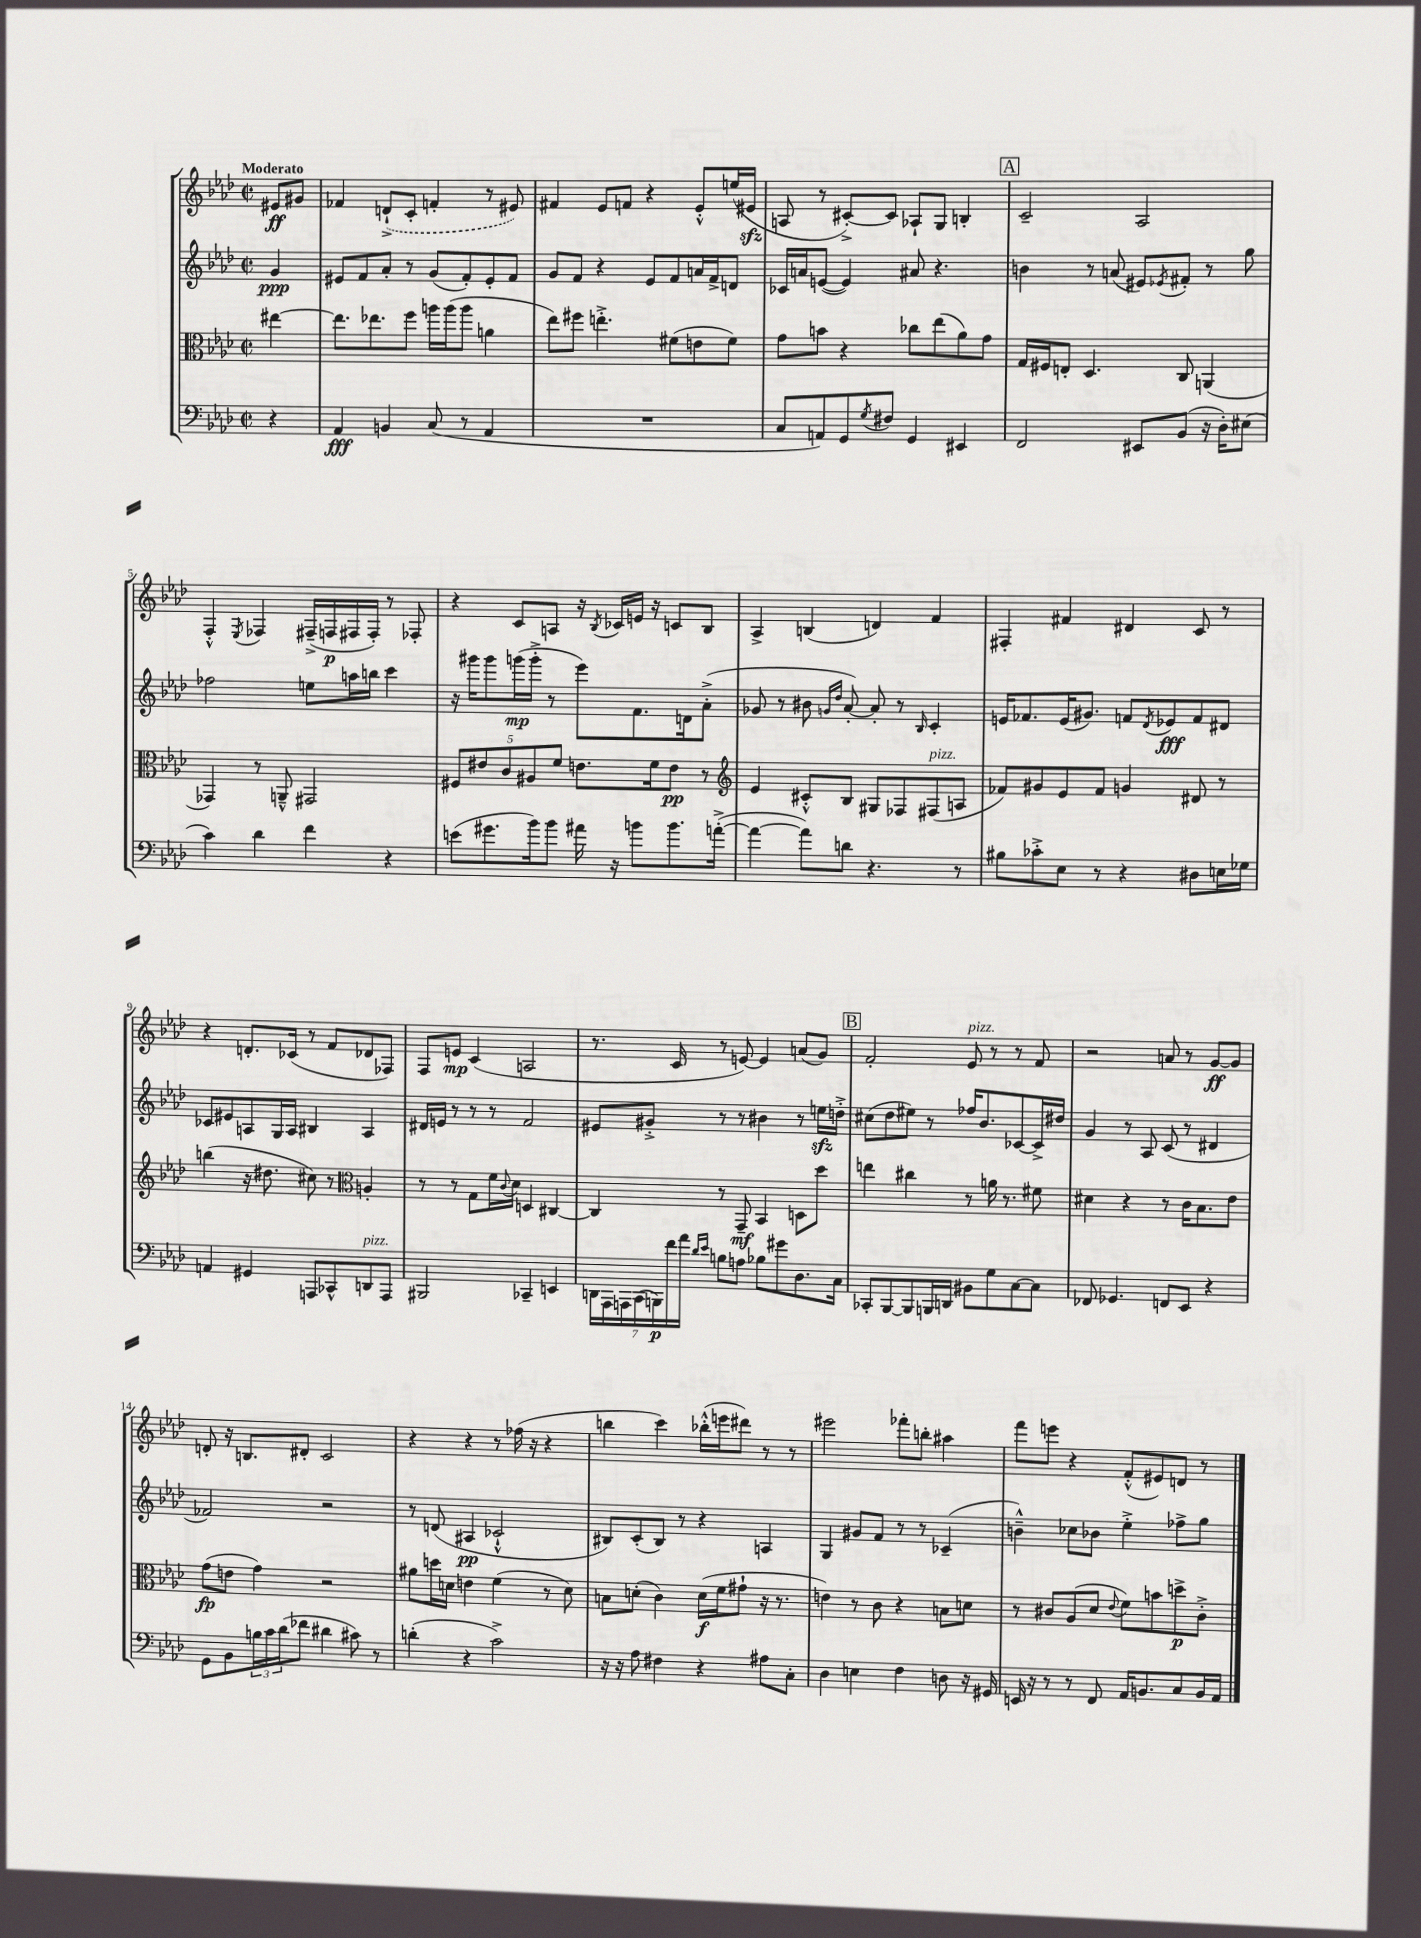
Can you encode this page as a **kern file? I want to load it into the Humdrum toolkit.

**kern	**kern	**kern	**kern
*staff4	*staff3	*staff2	*staff1
*clefF4	*clefC3	*clefG2	*clefG2
*k[b-e-a-d-]	*k[b-e-a-d-]	*k[b-e-a-d-]	*k[b-e-a-d-]
*M2/2	*M2/2	*M2/2	*M2/2
*met(c|)	*met(c|)	*met(c|)	*met(c|)
4r	[4ee#	4g	8e#
.	.	.	8g#
=	=	=	=
4AA-	8.ee#]	8e#	4f-
.	.	8f	.
.	8.ee-	.	.
4BB	.	8a-'	(8d`^
.	8ff	8r	8c'
(8C	16aa	(8g	4f'
.	(16aa	.	.
8r	8aa	8f')	.
4AA-	4a	8e#'	8r
.	.	8f	8e#)
=	=	=	=
1r	8ee-)	8g	4f#
.	8ff#	8f	.
.	4.ee'^	4r	8e-
.	.	.	8f
.	.	8e-	4r
.	(8f#	8f	.
.	8e	16a	8e-'^^
.	.	16f^	.
.	8f#)	8d	(16ee
.	.	.	16e#
=	=	=	=
8C	8g	16c-	8A
.	.	16a	.
8AA)	8b	([8e	8r
8GG	4r	4e])	[8c#'^)
8qG	.	.	.
8F#	.	.	8c#]
4GG	8cc-	8a#	8A-`
.	(8ee-	4.r	8G
4EE#	8a-)	.	4B'
.	8g	.	.
=	=	=	=
2FF	16G	4b	2c~
.	16F#	.	.
.	8E'	.	.
.	4.D-	8r	.
.	.	(8a	.
8EE#	.	8e#)	2A-
.	.	8qe-	.
(8BB-	8C	8f#'	.
16r	(4AA	8r	.
16D-')	.	.	.
(8E#	.	8gg	.
=	=	=	=
4c)	4GG-)	2ff-	4F'^^
.	.	.	8qE-
4d-	8r	.	4F-
.	8AA~^^	.	.
4f	2GG#	8ee	(16F#~^
.	.	.	16F
.	.	16aa	16F#
.	.	16bb	16F#')
4r	.	4ccc	8r
.	.	.	8F-'
=	=	=	=
(8e	10F#	16r	4r
.	.	16ggg#	.
.	10e#	.	.
8.g#	.	8ggg#	.
.	10c	.	.
.	.	(16ggg	8c
.	10A#	.	.
16b-)	.	16ggg'^	.
8b-	.	8r	8A
.	10f	.	.
16a#	8.e	8eee-)	16r
.	.	.	8qB-
16r	.	.	16c-
8b	.	8.f	16e
.	16f	.	16r
8.b	8e	.	8c
.	.	16d	.
.	8r	(8a-'^	8B-
([16a'^	.	.	.
=	=	=	=
*	*clefG2	*	*
4a_	4e-	8g-	4A-^
.	.	8r	.
8a])	8c#'^^	8b#	(4B
.	.	16qqg	.
.	.	16qqdd-	.
8d	8B-	[8a-')	.
4.r	8G#	8a-']	4d)
.	8F-	8r	.
.	.	16qqB-	.
.	(8F#	4c'	4f
8r	8A	.	.
=	=	=	=
8B#	8f-)	16e	4F#'
.	.	8.f-	.
8c-'^	8g#	.	.
8E-	8e-	(16e	4f#
.	.	8.g#)	.
8r	8f-	.	.
4r	4g	8f	4d#
.	.	8qd-	.
.	.	8e-	.
8D#	8d#	8f	8c
16E	8r	8d#	8r
16G-	.	.	.
=	=	=	=
4AA	(4bb	8c-	4r
.	.	8e#	.
4GG#	16r	8A	8.d'
.	8.dd#	.	.
.	.	16G	.
.	.	16A	(16c-
8AAA	8cc#)	4B#	8r
8CC-^^	8r	.	8f
*	*clefC3	*	*
8DD	4A'	4A	8d-
8AAA	.	.	8F-)
=	=	=	=
2BBB#	8r	16d#	8F
.	.	16e	.
.	8r	8r	8e
.	8G	8r	(4c
.	16f	8r	.
.	8qqc	.	.
.	16d-	.	.
4CC-~	4D	2f	2A
4EE	[4C#	.	.
=	=	=	=
28DD	4C#]	8e#	8.r
28AAA-	.	.	.
28AAA	.	.	.
(28CC	.	.	.
.	.	8g#'^	.
28BBB)	.	.	.
28f	.	.	.
.	.	.	16c
28a-	.	.	.
16qqd-	.	.	.
16qqe-	.	.	.
8B	8r	8r	8r
8A	8GG~	8r	[8e)
8B-	4BB-	4b#	4e]
8g#	.	.	.
8.D-	8D	8r	(8a
.	8dd-	16ee	8g)
16C	.	16dd'^	.
=	=	=	=
8CC-'	4ee	(8cc#	2f'
[8BBB-	.	8dd-	.
8BBB-]	4cc#	8ee#)	.
16BBB	.	8r	.
16DD	.	.	.
8BB#	8r	16ff-	8e-
.	.	8.b-	.
8G	16a	.	8r
.	8.r	.	.
[8C	.	[8c-	8r
8C]	8f#	16c-^]	8f
.	.	16dd#	.
=	=	=	=
8FF-	4d#	4g	2r
4.GG-	.	.	.
.	4r	8r	.
.	.	8A-	.
8FF	8r	(8c	8a
8EE-	16c	8r	8r
.	8.B-	.	.
4r	.	4d#	[8g
.	8e-	.	8g]
=	=	=	=
8GG	(8g	2f-)	8d'
8BB-	8e	.	16r
.	.	.	8.B
24B	4g)	.	.
24c	.	.	.
(24d-	.	.	.
8f-	.	.	8d#'
4d#	2r	2r	2c
8c#)	.	.	.
8r	.	.	.
=	=	=	=
(4d'	8a#	8r	4r
.	16dd	(8d	.
.	16d	.	.
4r	4e	4A#	4r
2c^)	(4f	2c-`^^	8r
.	.	.	(16ff-
.	.	.	16r
.	8r	.	4r
.	8d)	.	.
=	=	=	=
16r	8B	8B#)	4bb
16r	.	.	.
8A-	(8d'	(8c'	.
4F#	4c)	8B#)	4ccc)
.	.	8r	.
4r	(16d	4r	(16bb-'^^
.	16f	.	16eee
.	8g#`	.	8ddd#)
8A#	16r	4A	8r
.	8.r	.	.
8C'	.	.	8r
=	=	=	=
4D-	4e)	4G	2eee#
4E	8r	8g#	.
.	8c	8f	.
4F	4r	8r	8fff-'
.	.	8r	8bb'
8D	8B	(4c-~	4aa#
16r	8d	.	.
16GG#	.	.	.
=	=	=	=
16EE	8r	4b~^^)	8fff
16r	.	.	.
8r	8c#	.	8eee
8r	(8A-	8cc-	4r
8FF	8d-	8b-	.
.	8qqe-	.	.
16AA-	8f)	4ee-'^	(8f'^^
8.BB	.	.	.
.	8b	.	8e#)
8C	8dd^	8ff-^	8d
16BB	8c#'^	8gg	8r
16AA-	.	.	.
==	==	==	==
*-	*-	*-	*-
